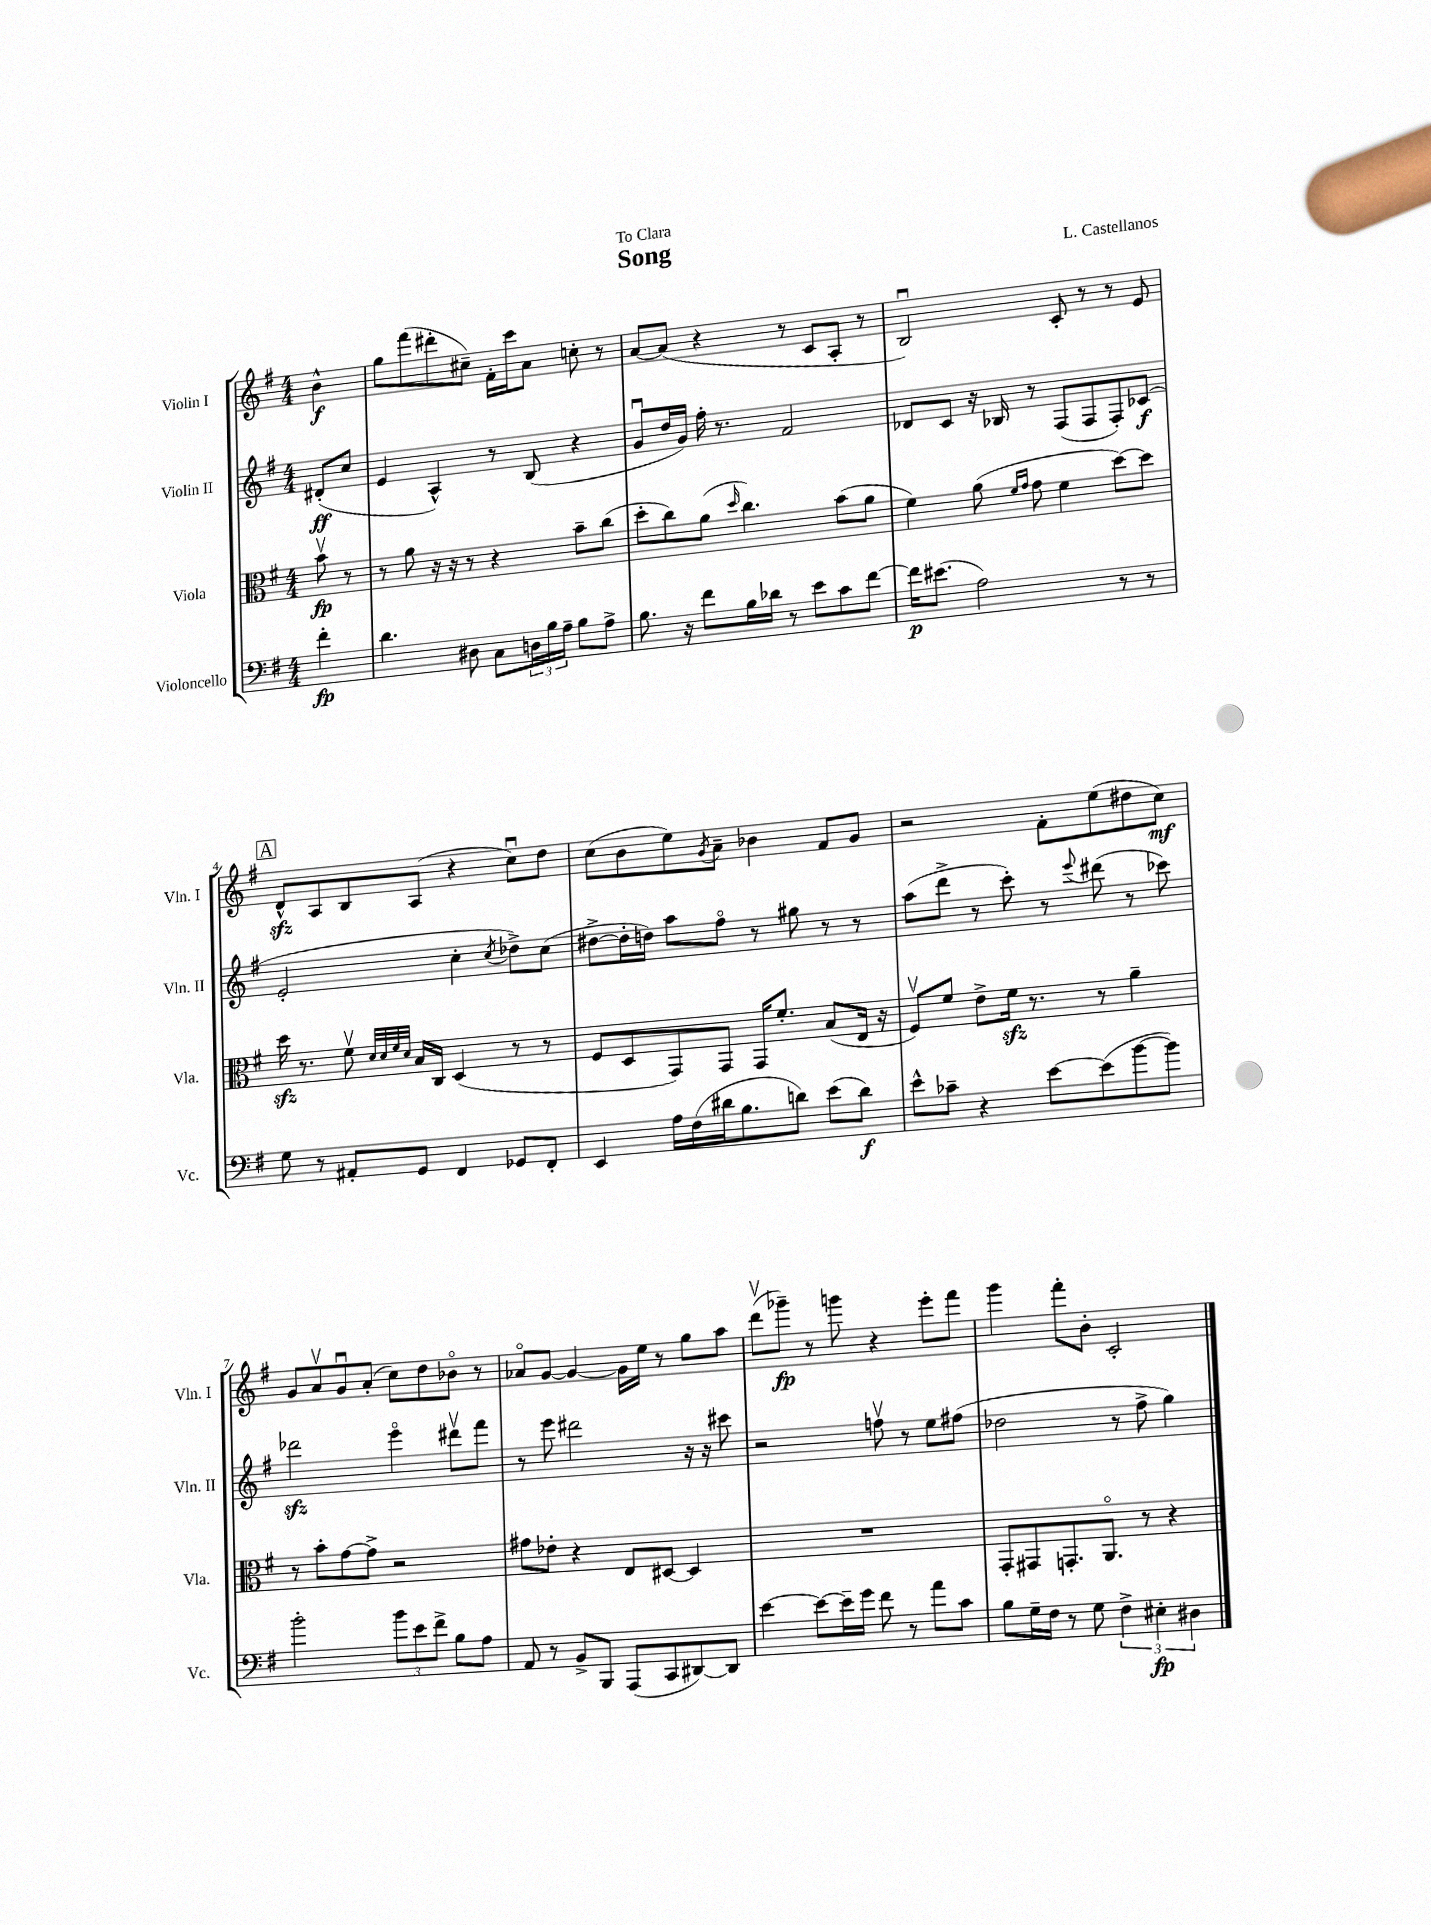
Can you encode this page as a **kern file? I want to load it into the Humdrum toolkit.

**kern	**dynam	**kern	**dynam	**kern	**dynam	**kern	**dynam
*part4	*part4	*part3	*part3	*part2	*part2	*part1	*part1
*staff4	*staff4	*staff3	*staff3	*staff2	*staff2	*staff1	*staff1
*I"Violoncello	*	*I"Viola	*	*I"Violin II	*	*I"Violin I	*
*I'Vc.	*	*I'Vla.	*	*I'Vln. II	*	*I'Vln. I	*
*clefF4	*	*clefC3	*	*clefG2	*	*clefG2	*
*k[f#]	*	*k[f#]	*	*k[f#]	*	*k[f#]	*
*M4/4	*	*M4/4	*	*M4/4	*	*M4/4	*
=	=	=	=	=	=	=	=
4f#'\	fp	8bv\	fp	(8d#X'/L	ff	4b^^\	f
.	.	8r	.	8cc/J	.	.	.
=1	=1	=1	=1	=1	=1	=1	=1
4.d\	.	8r	.	4e/	.	8gg\L	.
.	.	8a\	.	.	.	(8fff#\	.
.	.	16r	.	4A^^/)	.	8ddd#X'\	.
.	.	16r	.	.	.	.	.
8D#X\	.	8r	.	.	.	8cc#X~\J)	.
8C\L	.	4r	.	8r	.	16f#'\LL	.
.	.	.	.	.	.	16ccc\J	.
24Dn\L	.	.	.	(8B/	.	8a\J	.
24B\	.	.	.	.	.	.	.
24A~\JJ	.	.	.	.	.	.	.
8B\L	.	8b~\L	.	4r	.	8ccn'\	.
8A^\J	.	(8cc\J	.	.	.	8r	.
=2	=2	=2	=2	=2	=2	=2	=2
8.B\	.	8dd'\L	.	8gu/L	.	[8a/L	.
.	.	8cc\)	.	16dd/L	.	(8a/J]	.
16r	.	.	.	16g/JJ)	.	.	.
8f#\L	.	(8a\J	.	16ff#'\	.	4r	.
.	.	.	.	8.r	.	.	.
.	.	16qqdd/	.	.	.	.	.
16B\L	.	4.cc\)	.	.	.	.	.
16d-X\JJ	.	.	.	.	.	.	.
8r	.	.	.	2f#/	.	8r	.
8e\L	.	.	.	.	.	8c/L	.
8c\	.	(8b\L	.	.	.	8A'/J	.
[8f#\J	.	8a\J	.	.	.	8r	.
=3	=3	=3	=3	=3	=3	=3	=3
16f#\KL]	p	4f#\)	.	8d-X/L	.	2Bu/)	.
(8.e#X\J	.	.	.	.	.	.	.
.	.	.	.	8c/J	.	.	.
2A\)	.	(8a\	.	16r	.	.	.
.	.	.	.	16B-X/	.	.	.
.	.	16qqf#/LL	.	.	.	.	.
.	.	16qqg/JJ	.	.	.	.	.
.	.	8g\	.	8r	.	.	.
.	.	4f#\	.	(8F#/L	.	8c'/	.
.	.	.	.	8F#/	.	8r	.
8r	.	[8dd\L)	.	8F#'/)	.	8r	.
8r	.	8dd\J]	.	(8c-X/J	f	8e/	.
!!LO:LB:g=z
!!LO:REH:place=s1:t=A
=4	=4	=4	=4	=4	=4	=4	=4
8G\	.	16ddzz\	.	2e'/	.	8dzz^^/L	.
.	.	8.r	.	.	.	.	.
8r	.	.	.	.	.	8A/	.
8AA#X'/L	.	8f#v\	.	.	.	8B/	.
.	.	32qqd/LLL	.	.	.	.	.
.	.	32qqd/	.	.	.	.	.
.	.	32qqf#/	.	.	.	.	.
.	.	32qqd/JJJ	.	.	.	.	.
8GG/J	.	16B/LL	.	.	.	(8A/J	.
.	.	16C/JJ	.	.	.	.	.
4FF#/	.	(4D/	.	4cc'\	.	4r	.
.	.	.	.	8qcc/	.	.	.
8GG-X/L	.	8r	.	8dd-X^\L)	.	8ccu\L)	.
8FF#'/J	.	8r	.	(8cc\J	.	8dd\J	.
=5	=5	=5	=5	=5	=5	=5	=5
4EE/	.	8F#/L	.	[8dd#X^\L	.	(8cc\L	.
.	.	8D/	.	16dd#'\L]	.	8b\	.
.	.	.	.	16ddn\JJ)	.	.	.
16A\LL	.	8GG/)	.	8aa\L	.	8ee\)	.
(16F#\	.	.	.	.	.	.	.
.	.	.	.	.	.	8qg/	.
16d#X\J	.	8GG/J	.	8ff#\J	.	8a~\J	.
8.B\	.	.	.	.	.	.	.
.	.	16GG/KL	.	8r	.	4b-X\	.
.	.	8.f#'/J	.	.	.	.	.
8dn\J)	.	.	.	8gg#X\	.	.	.
(8e\L	.	(8B/L	.	8r	.	8f#/L	.
8d\J)	f	16E/Jk	.	8r	.	8g/J	.
.	.	16r	.	.	.	.	.
=6	=6	=6	=6	=6	=6	=6	=6
8e^^\L	.	8F#v/L)	.	(8aa\L	.	2r	.
8c-X~\J	.	8f#/J	.	8ddd^\J	.	.	.
4r	.	8e^\L	.	8r	.	.	.
.	.	16f#zz\Jk	.	8ccc'\)	.	.	.
.	.	8.r	.	.	.	.	.
[8e\L	.	.	.	8r	.	8f#'\L	.
.	.	.	.	8qqeee/	.	.	.
(8e\]	.	8r	.	(8ddd#X\	.	(8ee\	.
[8b\	.	4a~\	.	8r	.	8dd#X\	.
8b\J])	.	.	.	8ccc-X\)	.	8cc\J)	mf
!!LO:LB:g=z
=7	=7	=7	=7	=7	=7	=7	=7
2b'\	.	8r	.	2ddd-Xzz\	.	8g/L	.
.	.	8b'\L	.	.	.	8av/	.
.	.	[8g\	.	.	.	8gu/	.
.	.	8g^\J]	.	.	.	(8a'/J	.
12b\L	.	2r	.	4eee\	.	8cc\L)	.
12e\	.	.	.	.	.	.	.
.	.	.	.	.	.	8dd\	.
12f#^\J	.	.	.	.	.	.	.
8B\L	.	.	.	8ddd#Xv\L	.	8b-X\J	.
8A\J	.	.	.	8fff#\J	.	8r	.
=8	=8	=8	=8	=8	=8	=8	=8
8AA/	.	8g#X\L	.	8r	.	8a-X/L	.
8r	.	8e-X'\J	.	8eee\	.	[8g/J	.
8BB^/L	.	4r	.	2ddd#X\	.	4g/_	.
8BBB/J	.	.	.	.	.	.	.
(8AAA/L	.	8E/L	.	.	.	16g\LL]	.
.	.	.	.	.	.	16ee\JJ	.
8CC/	.	[8D#X/J	.	.	.	8r	.
[8DD#X/)	.	4D#/]	.	16r	.	8gg\L	.
.	.	.	.	16r	.	.	.
8DD#/J]	.	.	.	8ccc#X\	.	8aa\J	.
=9	=9	=9	=9	=9	=9	=9	=9
[4e\	.	1r	.	2r	.	(8dddv\L	.
.	.	.	.	.	.	8ggg-X~\J)	fp
8e\L_	.	.	.	.	.	8r	.
16e~\L]	.	.	.	.	.	8gggn\	.
16g\JJ	.	.	.	.	.	.	.
8f#\	.	.	.	8ffnv\	.	4r	.
8r	.	.	.	8r	.	.	.
8a\L	.	.	.	8ee\L	.	8eee'\L	.
8c\J	.	.	.	(8ff#X\J	.	8fff#\J	.
=10	=10	=10	=10	=10	=10	=10	=10
8B\L	.	8GG'/L	.	2dd-X\	.	4ggg\	.
16G~\L	.	8GG#X/	.	.	.	.	.
16F#\JJ	.	.	.	.	.	.	.
8r	.	8.GGn'/	.	.	.	8fff#'\L	.
8G\	.	.	.	.	.	8b'\J	.
.	.	8.AA/J	.	.	.	.	.
6F#^\	.	.	.	8r	.	2c'/	.
.	.	8r	.	8ff#^\	.	.	.
6E#X'\	fp	.	.	.	.	.	.
.	.	4r	.	4gg\)	.	.	.
6D#X\	.	.	.	.	.	.	.
==	==	==	==	==	==	==	==
*-	*-	*-	*-	*-	*-	*-	*-
